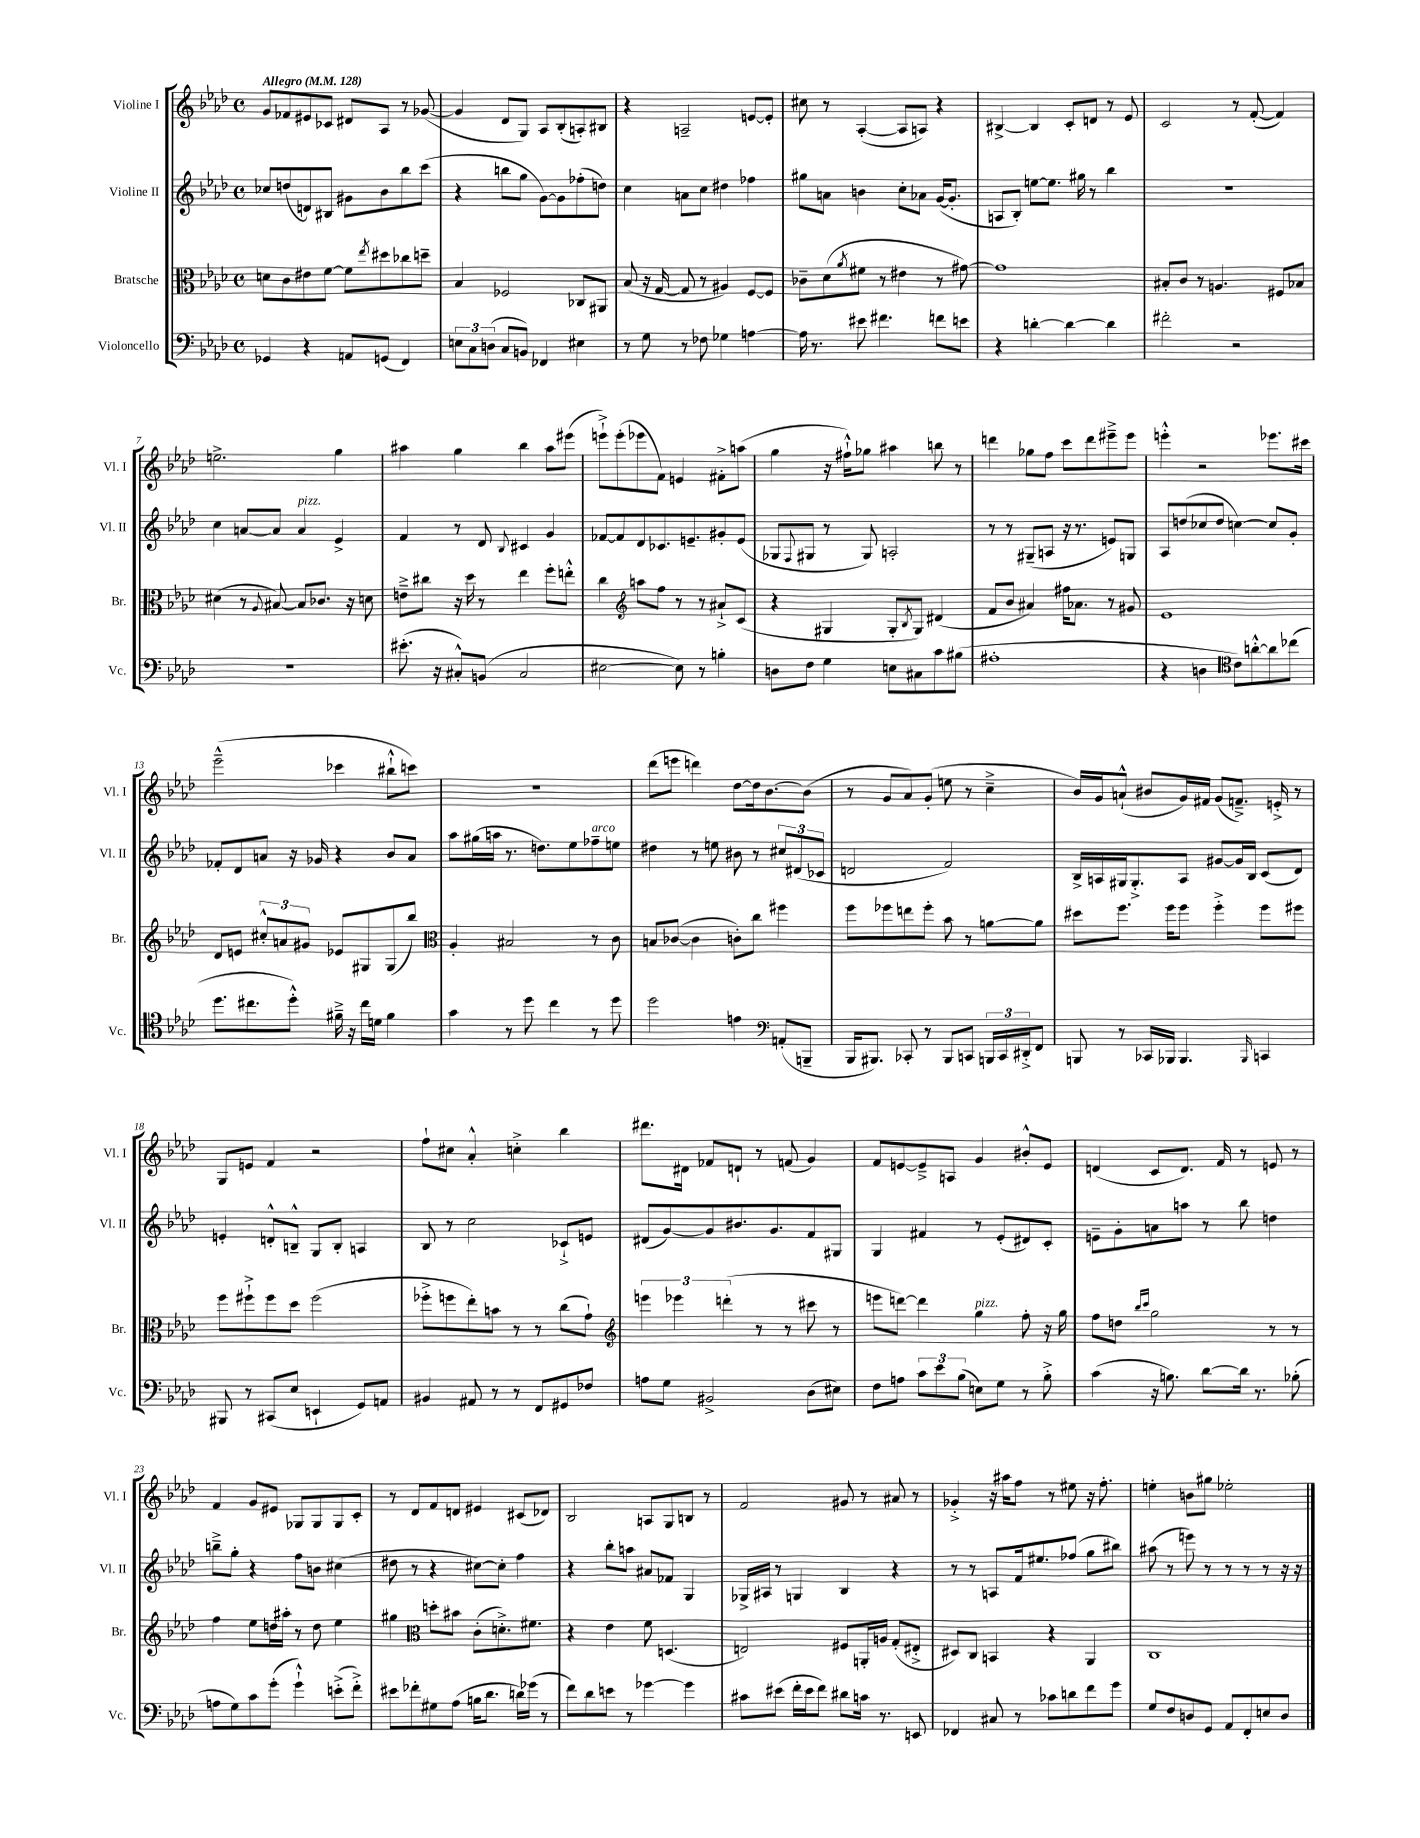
<<
\new StaffGroup <<
\new Staff = "s0" \with { instrumentName = "Violine I" shortInstrumentName = "Vl. I" } {
    \clef treble \key aes \major \defaultTimeSignature \time 4/4 \tempo "Allegro" 4 = 128
    g'8 fes'8 eis'8 ces'8 dis'8 aes8 r8 ges'8~( |
    ges'4 des'8 g8) aes8 bes8-.( a8-.) bis8 |
    r4 a2-- e'8~ e'8-. |
    cis''8 r8 aes4~-.( aes8 a8) r4 |
    bis4~-> bis4 c'8-. d'8 r8 ees'8 |
    c'2 r8 f'8~-.( f'4) |
    e''2.-> g''4 |
    ais''4 g''4 bes''4 ais''8 eis'''8( |
    e'''8-!->) e'''8-.( ees'''8 f'8) e'4 fis'8-.-> a''8( |
    g''4 r16 fis''16-!-^) ges''8 ais''4 b''8 r8 |
    d'''4 ges''8 f''8 c'''8 d'''8 eis'''8---> eis'''8 |
    e'''4-.-^ r2 ees'''8. cis'''16 |
    ees'''2---^( ces'''4 bis''8-!-^ c'''8) |
    r1 |
    des'''8( e'''8 d'''4) des''8~ des''16 bes'8.~ bes'8( |
    r8 g'8 aes'8) g'8-.( e''8 r8 c''4---> |
    bes'16) g'16 a'8-!-^( bis'8 g'16) fis'16 g'8( f'8.--->) e'16-.-> r8 |
    g8 e'8 f'4 r2 |
    f''8-! cis''8 aes'4-.-^ c''4-.-> bes''4 |
    dis'''8. dis'16 fes'8 d'8-! r8 f'8( g'4) |
    f'8 e'8~ e'8---> a8 g'4 bis'8-.-^ e'8 |
    d'4( c'8 d'8.) f'16 r8 e'8 r8 |
    f'4 g'8 eis'8 ges8 ges8 ges8 c'8-. |
    r8 des'8 f'8 d'8 eis'4 cis'8( des'8) |
    bes2 a8 g8 b8 r8 |
    f'2 gis'8 r8 ais'8 r8 |
    ges'4-.-> r16 ais''16 f''8 r8 eis''8 r16 f''8.-. |
    e''4-. b'8 gis''8 ees''2-. \bar "|." |
}
\new Staff = "s1" \with { instrumentName = "Violine II" shortInstrumentName = "Vl. II" } {
    \clef treble \key aes \major \defaultTimeSignature \time 4/4
    ces''8 d''8( d'8) bis8 gis'8 bes'8 bes''8 c'''8( |
    r4 b''8 g''8 g'8~) g'8 fes''8-.( d''8) |
    c''4 a'8 c''8 dis''4 fes''4 |
    gis''8 a'8 b'4 c''8-. aes'8 g'16~( g'8.-. |
    a8 bes8-.) e''8~ e''8. gis''16 r8 bes''4 |
    R1 |
    c''4 a'8~ a'8 a'4^\markup { \italic "pizz." } ees'4-> |
    f'4 r8 des'8 \appoggiatura { bes8 } cis'4 g'4 |
    fes'8~ fes'8 des'8 ces'8. e'8.-- gis'8-. e'8( |
    ges8 \appoggiatura { f8 } gis8 r8 gis8) a2-. |
    r8 r8 gis8--( a8 r16 r8. e'8) g8 |
    aes8 d''8( ces''8 d''8 c''4~) c''8 g'8-. |
    fes'8-. des'8 a'8 r16 ges'16 r4 bes'8 a'8 |
    aes''8 gis''16( a''16 r8. d''8.) ees''8 fes''8--^\markup { \italic "arco" } e''8 |
    dis''4 r8 e''8 bis'8 r8 \tuplet 3/2 { cis''8 dis'8( ces'8 } |
    d'2 f'2) |
    bes16-> a16 gis16 gis8.-.-> a8 gis'8~ gis'16 bes16 c'8( des'8) |
    e'4-. d'8-.-^ b8---^ g8 b8-. a4 |
    bes8 r8 c''2 ces'8-!-> e'8 |
    dis'8( g'8~) g'8 bis'8. g'8. f'8 gis8 |
    g4 fis'4 r8 ees'8-.( dis'8) c'8-. |
    e'8-- g'8-. a'8 a''8 r8 bes''8 d''4 |
    b''8---> g''8-. r4 f''8 b'8 cis''4( |
    dis''8 r8 r4 cis''8~) cis''8-. f''4 |
    r4 bes''8-. a''8 ais'8 fes'8 g4 |
    ges16-> ais16 r8 g4 bes4 r4 |
    r8 r8 a8 f'16 eis''8. fes''8( g''8 bis''8) |
    ais''8( r8 e'''8) r8 r8 r8 r8 r16 r16 \bar "|." |
}
\new Staff = "s2" \with { instrumentName = "Bratsche" shortInstrumentName = "Br." } {
    \clef alto \key aes \major \defaultTimeSignature \time 4/4
    d'8 c'8 eis'8 f'8~ f'8 \acciaccatura { ees''8 } dis''8 ces''8 d''8-- |
    bes4 fes2 ces8 ais,8 |
    bes8( r16 g16~ g8 r8 ais4) f8~ f8 |
    ces'8-- des'8( \acciaccatura { aes'8 } fis'8 r8 eis'4 r8 gis'8~) |
    gis'1 |
    bis8-. c'8 r8 a4. fis8 bes8 |
    dis'4( r8 \appoggiatura { aes8 } bis8~) bis8 ces'8. r16 d'8 |
    e'8---> cis''8 r16 des''16 r8 ees''4 f''8-. e''8-.-^ |
    c''4 \clef treble a''8 f''8 r8 r8 ais'8-!-> c'8( |
    r4 gis4 gis8-. \acciaccatura { bes8 } gis8) dis'4( |
    f'8 bes'8 ais'4) fis''16 aes'8. r8 gis'8 |
    ees'1 |
    des'8 e'8 \tuplet 3/2 { cis''8-.-^ a'8 gis'8 } ees'8 gis8 gis8( bes''8) |
    \clef alto aes4-. bis2 r8 c'8 |
    b8 ces'8~( ces'4 c'8-.) c''8 fis''4 |
    f''8 fes''8 e''8 fes''8-. bes'8 r8 a'8~ a'8 |
    dis''8 f''8. f''16 f''8 f''4-.-> f''8 fis''8 |
    f''8 fis''8-!-> fis''8 des''8 fis''2( |
    fes''8-.-> f''8 ees''8-.) b'8 r8 r8 c''8( g'8-!) |
    \clef treble \tuplet 3/2 { e'''4 ees'''4 d'''4-.( } r8 r8 cis'''8 r8 |
    e'''8 d'''8~) d'''4 g''4^\markup { \italic "pizz." } f''8-. r16 g''16 |
    f''8 d''8 \grace { bes''16 c'''16 } g''2 r8 r8 |
    f''4 ees''8 d''16 ais''16-. r8 d''8 ees''4 |
    gis''4 \clef alto d''8-. bis'8 c'8-.( d'8.-.->) fis'8. |
    r4 ees'4 f'8 d4.( |
    e2) fis8 a,16-. a16 g8-.( eis8-.-> |
    dis8) c8 b,4 r4 aes,4 |
    c1 \bar "|." |
}
\new Staff = "s3" \with { instrumentName = "Violoncello" shortInstrumentName = "Vc." } {
    \clef bass \key aes \major \defaultTimeSignature \time 4/4
    ges,4 r4 a,8 g,8( f,4) |
    \tuplet 3/2 { e8 c8 d8( } c8 b,8) fes,4 eis4 |
    r8 g8 r8 fes8 ges4 a4~ |
    a16 r8. eis'8 fis'4. f'8 e'8 |
    r4 d'4~-. d'4~ d'4 |
    fis'2-. r2 |
    r1 |
    eis'8.-.( r16 cis8-.-^) b,8( cis2 |
    eis2~ eis8) r8 b4-. |
    d8 f8 g4 e8 cis8 c'8 bis8( |
    ais1-. |
    r4 d4 \clef tenor c'8) a'8~-.-^ a'8 ces''8( |
    des''8. cis''8. des''8-.-^) fis'16---> r16 cis''16 d'16 fis'4 |
    g'4 r8 des''8 c''4 r8 des''8 |
    des''2 e'4 \clef bass a,8-.( b,,8-- |
    bes,,16 bis,,8.) ces,8-. r8 bis,,8 c,8 \tuplet 3/2 { b,,16 c,16 dis,16-.-> } f,8 |
    b,,8 r8 ces,16 bes,,16 bes,,4. \grace { bes,,16 } c,4 |
    bis,,8 r8 cis,8( ees8 e,4-! g,8) a,8 |
    bis,4 ais,8 r8 r8 f,8 gis,8 fes8 |
    a8 g8 bis,2-> des8( eis8) |
    f8 a8 \tuplet 3/2 { c'8 ees'8 bes8( } e8) g8 r8 bes8-.-> |
    c'4( r16 b8.) des'8~ des'16 r8. bes8-.( |
    a8 g8) c'8 g'8-.( g'4-!-^) e'8-.->( f'8-.->) |
    eis'8 fes'8-. gis8 aes8( b16 des'8. d'16) ges'16( r8 |
    f'8) des'8 e'8 r8 ges'4~ ges'4 |
    cis'8 eis'8( f'16-. eis'16 f'8) dis'8 c'16 r8. e,8 |
    fes,4 cis8 r8 ces'8 d'8 f'8 g'8 |
    g8 f8 d8 g,8 aes,8 f,8-. e8 d8 \bar "|." |
}
>>
>>
